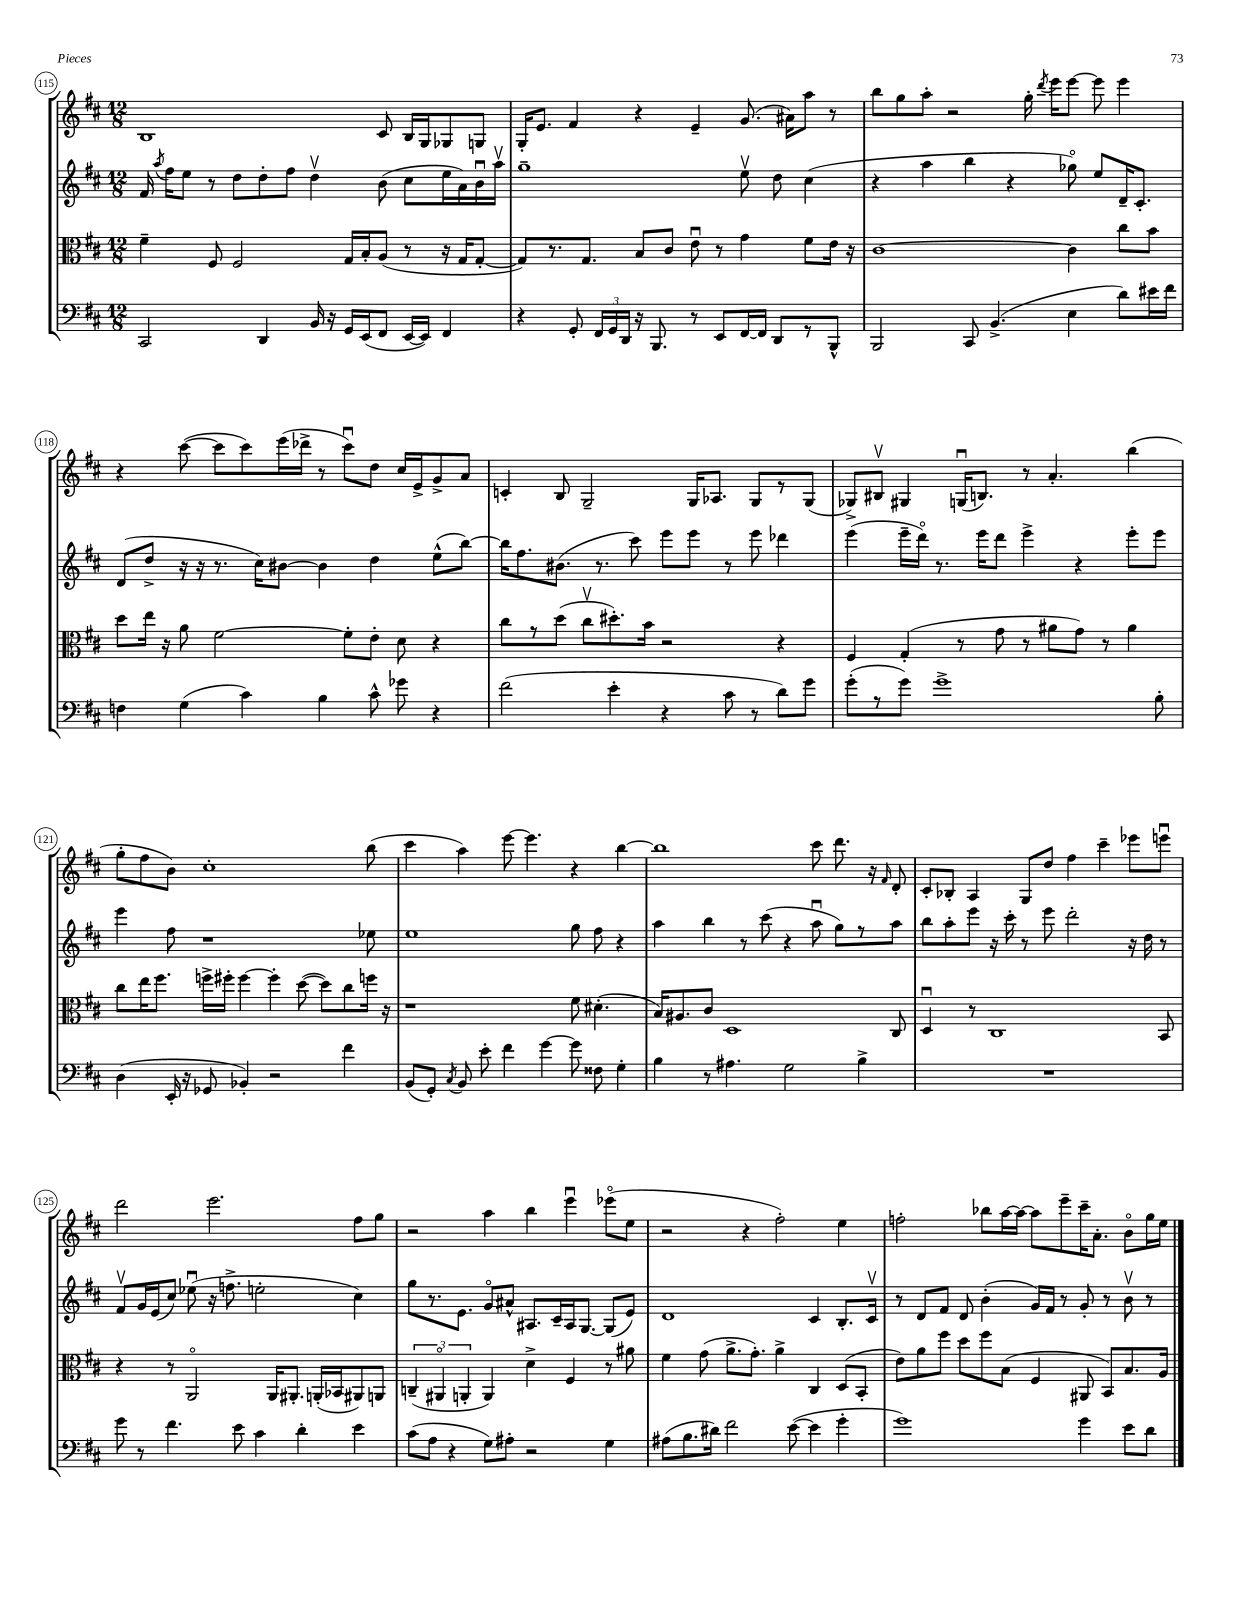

**kern	**kern	**kern	**kern
*part4	*part3	*part2	*part1
*staff4	*staff3	*staff2	*staff1
*clefF4	*clefC3	*clefG2	*clefG2
*k[f#c#]	*k[f#c#]	*k[f#c#]	*k[f#c#]
*M12/8	*M12/8	*M12/8	*M12/8
=115	=115	=115	=115
2CC#/	4f#~\	16f#/	1B
.	.	8qaa/	.
.	.	16ff#\KL	.
.	.	8ee\J	.
.	8F#/	8r	.
.	2F#/	8dd\L	.
4DD/	.	8dd'\	.
.	.	8ff#\J	.
16BB/	.	4ddv\	.
16r	.	.	.
16GG/LL	16G/LL	.	.
(16EE/J	16B'/J	.	.
8FF#/J	(8A/J	(8b\	8c#/
[16EE/LL	8r	8cc#\L	16B/LL
16EE/JJ])	.	.	16G/J
4FF#/	16r	16ee\L	8G-X/
.	16G/KL	16a\)	.
.	[8G'/J	16bu\	8Gn/J
.	.	16aav\JJ	.
=116	=116	=116	=116
4r	8G/L])	1gg~	16G'/KL
.	.	.	8.e/J
.	8.r	.	.
8GG'/	.	.	4f#/
.	8.G/J	.	.
24FF#/LL	.	.	.
24GG/	.	.	.
24DD/JJ	.	.	.
16r	8B/L	.	4r
8.BBB/	.	.	.
.	8c#/J	.	.
8r	8eu\	.	4e~/
8EE/L	8r	.	.
[16FF#/L	4g\	8eev\	(8.g/
16FF#/JJ]	.	.	.
8DD/L	.	8dd\	.
.	.	.	16a#X\KL)
8r	8f#\L	(4cc#\	8aa\J
8BBB^^/J	16e\Jk	.	8r
.	16r	.	.
=117	=117	=117	=117
2BBB/	[1c#	4r	8bb\L
.	.	.	8gg\
.	.	4aa\	8aa'\J
.	.	.	2r
8CC#/	.	4bb\	.
(4.BB^/	.	.	.
.	.	4r	.
.	.	.	16gg'\
.	.	.	8qddd/
.	.	.	16eee\KL
4E\	4c#\]	8gg-X\)	[8eee\J
.	.	8ee/L	8eee\]
8d\L)	8cc#\L	16d~/K	4eee\
.	.	8.c#'/J	.
16e#X\L	8b\J	.	.
16f#\JJ	.	.	.
!!LO:LB:g=z
=118	=118	=118	=118
4Fn\	8dd\L	(8d/L	4r
.	16ee\Jk	8dd^/J	.
.	16r	.	.
(4G\	8a\	16r	([8ccc#\
.	.	16r	.
.	[2f#\	8.r	8ccc#\L]
4c#\)	.	.	8ccc#\)
.	.	16cc#\KL)	.
.	.	[8b#X\J	(16eee\L
.	.	.	16ddd-X^\JJ
4B\	.	4b#\]	8r
.	8f#'\L]	.	8ccc#u\L)
8c#^^\	8e'\J	4dd\	8dd\J
8g-X\	8d\	.	16cc#/LL
.	.	.	16e^/J
4r	4r	(8ee^^\L	8g^/
.	.	[8bb\J)	8a/J
=119	=119	=119	=119
(2f#\	8cc#\L	16bb\KL]	4cn'/
.	.	8.ff#\	.
.	8r	.	.
.	(8dd\J	(8.b#X\J	8B/
.	8cc#v\L	.	2G~/
.	.	8.r	.
4e'\	8.dd#X'\)	.	.
.	.	8ccc#\)	.
.	16b\Jk	.	.
4r	2r	8eee\L	.
.	.	8eee\J	16G/KL
.	.	.	8.A-X/J
8c#\	.	8r	.
8r	.	8eee\	8G/L
8d\L)	4r	4ddd-X\	8r
8g\J	.	.	(8G/J
=120	=120	=120	=120
(8g'\L	4F#/	(4eee\	8G-X^/L)
8r	.	.	8B#Xv/J
8g\J)	(4G'/	16eee~\LL	4G#X/
.	.	16ddd\JJ)	.
1g^	.	8.r	.
.	8r	.	(16Gnu/KL
.	.	16eee\KL	8.Bn/J)
.	8g\	8ddd\J	.
.	8r	4eee^\	8r
.	8a#X\L	.	4.a'/
.	8g\J)	4r	.
.	8r	.	.
.	4a#\	8eee'\L	(4bb\
8B'\	.	8eee\J	.
!!LO:LB:g=z
=121	=121	=121	=121
(4D\	8cc#\L	4eee\	8gg'\L
.	16ee\K	.	8ff#\
.	8.ff#\J	.	.
16EE'/	.	8ff#\	8b\J)
16r	.	.	.
8GG-X/	16ffn^\LL	1r	1cc#'
.	16ff#X'\JJ	.	.
4BB-X'/)	[4ff#\	.	.
2r	4ff#'\]	.	.
.	([8dd\	.	.
.	8dd\L])	.	.
4f#\	8cc#\	.	.
.	16ffn\Jk	8ee-X\	(8bb\
.	16r	.	.
=122	=122	=122	=122
(8BB/L	1r	1ee	4ccc#\
8GG'/J)	.	.	.
8qC#/	.	.	.
8BB/	.	.	4aa\)
8e'\	.	.	.
4f#\	.	.	[8eee\
.	.	.	4.eee\]
[4g\	.	.	.
8g\]	8f#\	8gg\	4r
8F##X\	(4.d#X'\	8ff#\	.
4G'\	.	4r	[4bb\
=123	=123	=123	=123
4B\	16B/KL)	4aa\	1bb]
.	8.A#X/	.	.
8r	8c#/J	4bb\	.
4.A#X\	1D	.	.
.	.	8r	.
.	.	(8ccc#\	.
2G\	.	4r	.
.	.	8aau\	8ccc#\
.	.	8gg\L)	8.ddd\
4B^\	.	8r	.
.	.	.	16r
.	.	.	16qqf#/
.	8C#/	8aa\J	8d'/
=124	=124	=124	=124
1.r	4Du/	8bb\L	8c#'/L
.	.	8aa'\	8B-X'/J
.	8r	8eee\J	4A/
.	1C#	16r	.
.	.	16ccc#'\	.
.	.	8r	8G/L
.	.	8eee\	8dd/J
.	.	2ddd'\	4ff#\
.	.	.	4ccc#~\
.	.	16r	8eee-X\L
.	.	16dd\	.
.	8BB/	8r	8eeenu\J
!!LO:LB:g=z
=125	=125	=125	=125
8g\	4r	8f#v/L	2ddd\
8r	.	16g/L	.
.	.	(16e/J	.
4.f#\	8r	8cc#/J)	.
.	2AA/	(8ee-Xu\	.
.	.	16r	2.eee\
.	.	8.ffn^\	.
8e\	.	.	.
4c#\	.	2een'\	.
.	16AA/KL	.	.
.	8.AA#X'/J	.	.
4d'\	.	.	.
.	(16AAn'/LL	.	.
.	16BB-X/J	.	.
4e\	8AA#X/)	4cc#\)	8ff#\L
.	8AAn/J	.	8gg\J
=126	=126	=126	=126
(8c#\L	(6Cn~/	8gg\L	2r
8A\J	.	8.r	.
.	6AA#X/	.	.
4r	.	.	.
.	.	8.e\J	.
.	6AAn'/	.	.
8G\L)	4AA/)	8g/L	4aa\
8A#X'\J	.	8a#X^^/J	.
2r	4d^\	8.A#X/L	4bb\
.	.	16c#~/L	.
.	4F#/	16A#/J	4eeeu\
.	.	[8.G/J	.
4G\	8r	(8G/L]	(8eee-X\L
.	8a#X\	8e/J)	8ee\J
=127	=127	=127	=127
(8A#X\L	4f#\	1d	2r
8.B\	.	.	.
.	(8g\	.	.
16d#X\Jk)	.	.	.
2f#\	8.a^\L	.	.
.	.	.	4r
.	8.g'\J)	.	.
.	4a^\	.	2ff#'\)
([8e\	.	.	.
4e\]	4C#/	4c#/	.
4g'\	(8D/L	8.B'/L	4ee\
.	8BB'/J	.	.
.	.	16c#v/Jk	.
=128	=128	=128	=128
1g)	8e\L)	8r	2ffn'\
.	8a\	8d/L	.
.	8ff#\J	8f#/J	.
.	8dd\L	8d/	.
.	8ff#\	(4b'\	8bb-X\L
.	(8B\J	.	[16aa\L
.	.	.	16aa\JJ_
.	4F#/	16g/LL)	8aa\L]
.	.	16f#/JJ	.
.	.	8r	8eee~\
4g\	8AA#X/	8g'/	16ccc#~\K
.	.	.	8.a'\J
.	8BB/L)	8r	.
8e\L	8.B/	8bv\	8b\L
8d\J	.	8r	16gg\L
.	16A/Jk	.	16ee\JJ
==	==	==	==
*-	*-	*-	*-
